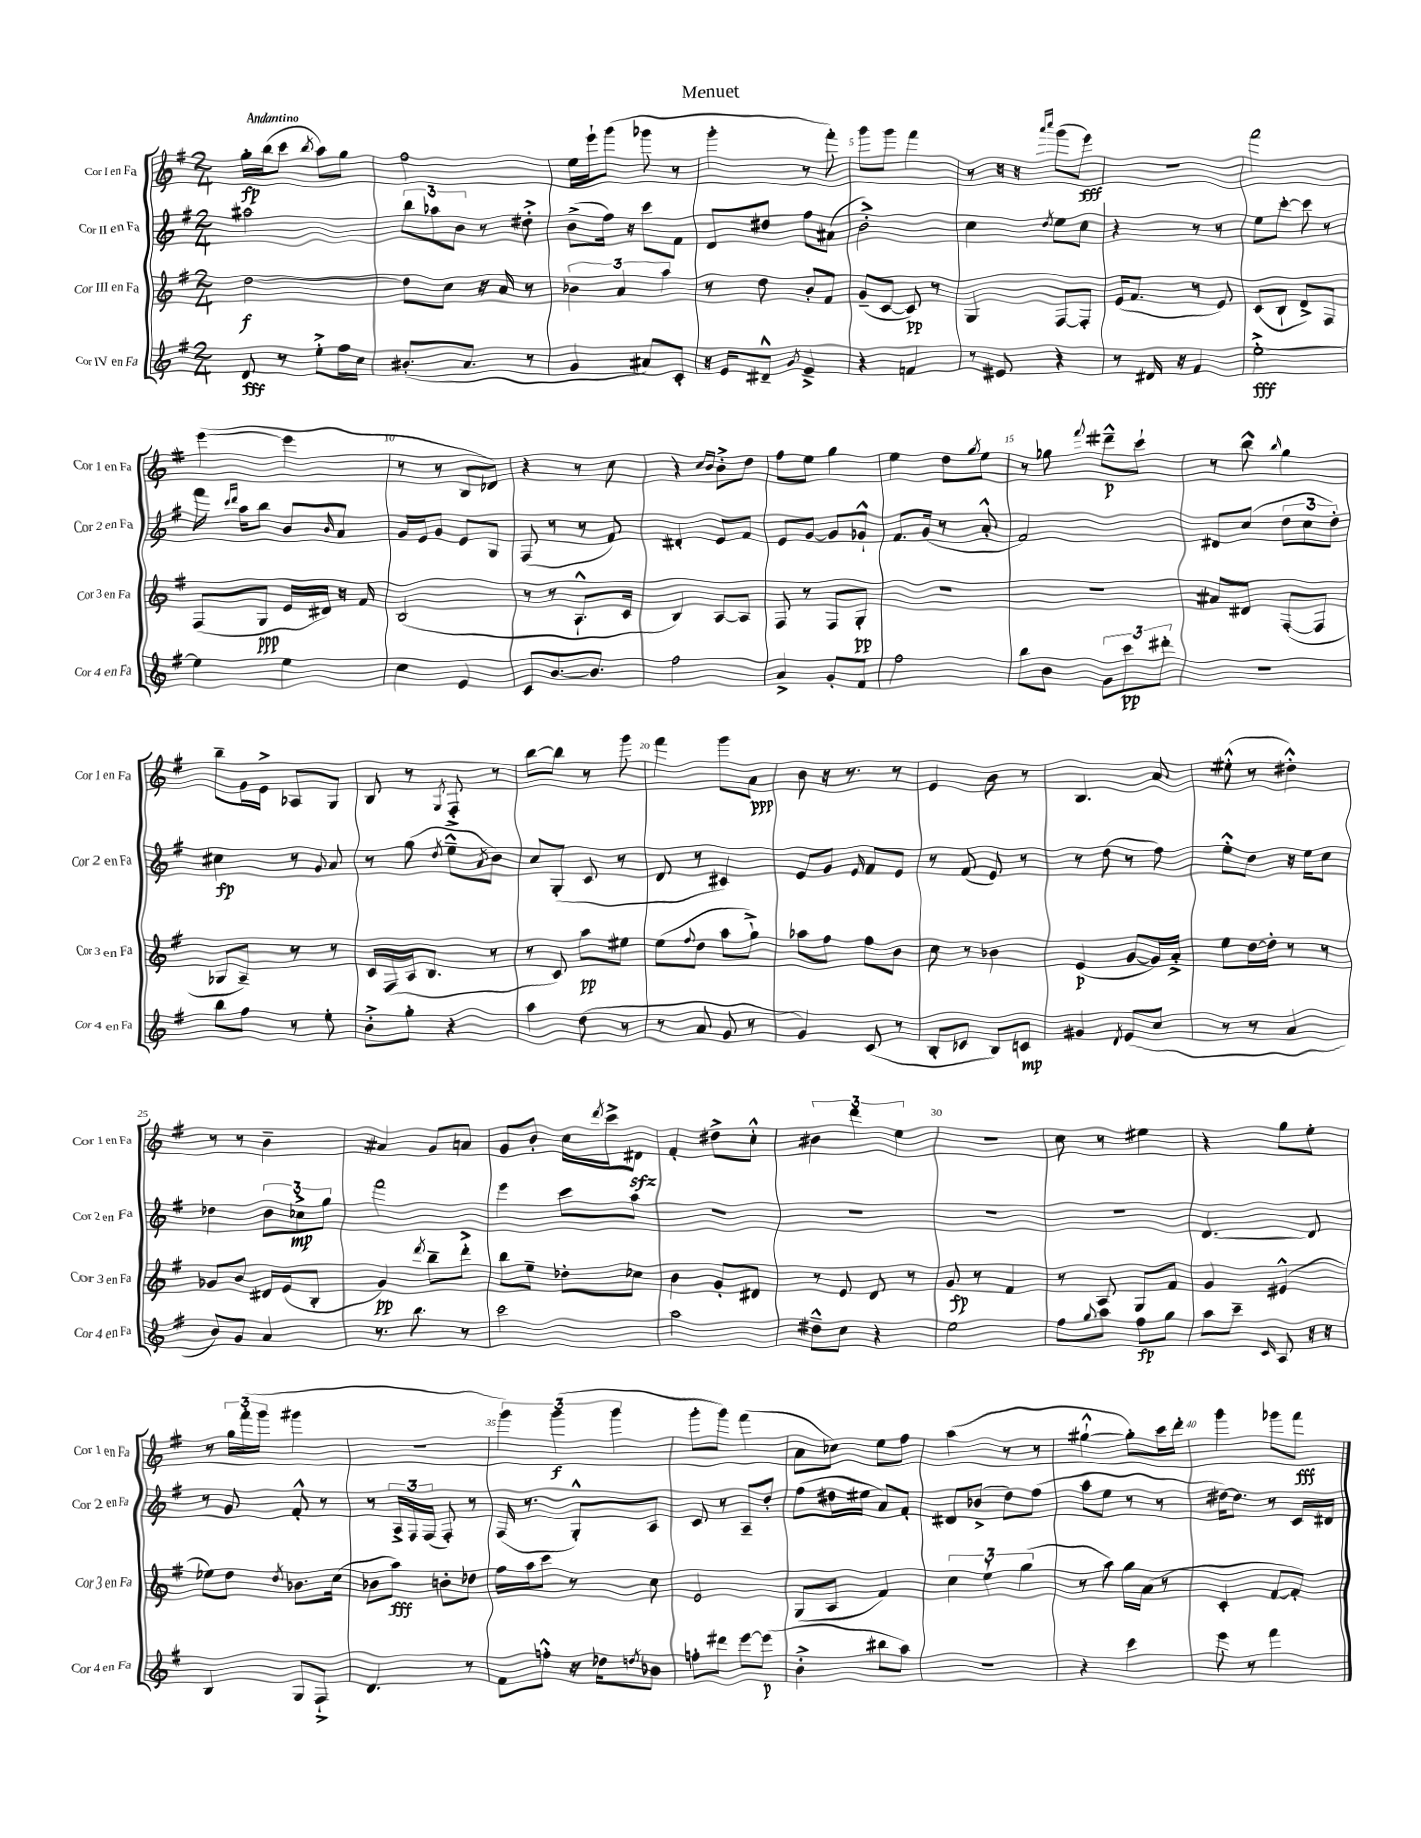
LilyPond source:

\header { title = "Menuet" }
<<
\new StaffGroup <<
\new Staff = "s0" \with { instrumentName = "Cor I en Fa" shortInstrumentName = "Cor 1 en Fa" } {
    \clef treble \key g \major \numericTimeSignature \time 2/4 \tempo "Andantino"
    g''16-.\fp b''16( c'''8 \acciaccatura { b''8 } a''8) g''8 |
    fis''2 |
    e''16 e'''16-! g'''8( ges'''8 r8 |
    g'''4-. r8 fis'''8-.) |
    g'''8 g'''8 fis'''4 |
    r8 r16 r16 \grace { a'''16 c''''16 } g'''8( e'''8\fff) |
    r2 |
    fis'''2 |
    e'''4~( e'''4 |
    r8 r8 b8 des'8) |
    r4 r8 c''8 |
    r4 \grace { c''16 b'16 } b'8-.-> d''8 |
    fis''8 e''8 g''4 |
    e''4 d''8 \acciaccatura { g''8 } e''8 |
    r8 ges''8 \appoggiatura { fis'''8 } dis'''8---^\p c'''8-! |
    r8 b''8-^ \grace { b''16 } g''4 |
    b''8-- g'16 e'16-> aes8 g8 |
    b8 r8 \acciaccatura { g8 } fis8-.-> r8 |
    b''8~ b''8 r8 g'''8 |
    fis'''4 g'''8 a'8\ppp |
    b'8 r16 r8. r8 |
    e'4 b'8 r8 |
    b4. a'8 |
    eis''8-.-^( r8 dis''4-.-^) |
    r8 r8 b'4-- |
    ais'4 g'8 a'8 |
    g'8 b'8-. c''16 \acciaccatura { d'''8 } c'''16-> dis'8\sfz |
    fis'4-. dis''8-> c''8-.-^ |
    \tuplet 3/2 { bis'4 d'''4 e''4 } |
    R2 |
    c''8 r8 eis''4 |
    r4 g''8 e''8-. |
    r8 \tuplet 3/2 { g''16 fis'''16-.( g'''16 } gis'''4 |
    R2 |
    \tuplet 3/2 { g'''4) g'''4\f( g'''4 } |
    g'''8-. g'''8) fis'''4( |
    a'8 ces''8) e''8 fis''8 |
    a''4( r8 r8 |
    gis''4~-!-^ gis''8-.) c'''16 d'''16-. |
    g'''4 ges'''8 fis'''8\fff \bar "|." |
}
\new Staff = "s1" \with { instrumentName = "Cor II en Fa" shortInstrumentName = "Cor 2 en Fa" } {
    \clef treble \key g \major \numericTimeSignature \time 2/4
    ais''2 |
    \tuplet 3/2 { b''8 aes''8 b'8 } r8 dis''8-.-> |
    b'8->( fis''16) r16 c'''8 fis'8 |
    d'8 dis''8 fis''8 ais'8( |
    b'2-.->) |
    c''4 \acciaccatura { d''8 } e''8 c''8 |
    r4 r8 r8 |
    e''8 c'''8~-. c'''8 r8 |
    fis'''16 \grace { c'''16 d'''16 } a''16 b''8 b'8 \grace { b'16 } a'8 |
    g'16 e'16 g'8 e'8 g8 |
    fis8( r8 r8 fis'8) |
    dis'4-. e'8 fis'8 |
    e'8 g'8~ g'8 ges'8-!-^ |
    fis'8. g'16( r8 a'8-.-^ |
    fis'2) |
    dis'8 c''8( \tuplet 3/2 { d''8 c''8 d''8-.) } |
    cis''4\fp r8 \appoggiatura { g'8 } a'8 |
    r8 g''8( \acciaccatura { d''8 } e''8---^ \acciaccatura { a'8 } b'8) |
    c''8 g8-.( c'8 r8 |
    d'8 r8 cis'4) |
    e'8 g'8 \grace { e'16 } fis'8 e'8 |
    r8 fis'8( e'8) r8 |
    r8 d''8( r8 fis''8) |
    e''8-.-^ d''8 r16 e''16 c''8 |
    des''4 \tuplet 3/2 { b'8 ces''8->\mp g''8 } |
    fis'''2 |
    e'''4 c'''8 a''8 |
    R2 |
    R2 |
    R2 |
    R2 |
    d'4.~ d'8 |
    r8 g'8 fis'8-.-^ r8 |
    r8 \tuplet 3/2 { a16-> fis16 fis16( } fis8-.) r8 |
    fis16( r8. g8-.-^) a8 |
    c'8 r8 a8-- d''8-. |
    fis''8( dis''16 eis''16 a'8) fis'8-. |
    dis'8 bes'8->( d''8) fis''8( |
    a''8 e''8 r8 r8 |
    dis''16~) dis''8. r8 c'16 dis'16 \bar "|." |
}
\new Staff = "s2" \with { instrumentName = "Cor III en Fa" shortInstrumentName = "Cor 3 en Fa" } {
    \clef treble \key g \major \numericTimeSignature \time 2/4
    d''2~\f |
    d''8 c''8 r16 a'16 r8 |
    \tuplet 3/2 { bes'4 a'4 a''4 } |
    r8 d''8 b'8-. fis'8 |
    g'8--( c'8~ c'8\pp) r8 |
    g4 fis8~ fis8-. |
    e'16( fis'8. r8 e'8) |
    c'8( b8-! d'8->) fis8 |
    fis8( g8\ppp e'16 dis'16) r16 fis'16 |
    b2( |
    r8 r8 a8.-!-^ c'16 |
    b4) a8~ a8 |
    fis8 r8 fis8 g8-.\pp |
    R2 |
    R2 |
    ais'8 dis'8 fis8~-.( fis8 |
    ges8 a8--) r8 r8 |
    c'16 fis16( a16 b8. r8 |
    r8 c'8) a''8\pp eis''8 |
    e''8( \appoggiatura { fis''8 } d''8 a''8 g''8-!->) |
    aes''8 fis''8 fis''8 b'8 |
    c''8 r8 bes'4 |
    e'4\p( g'8~ g'16) a'16-.-> |
    e''8 d''16~ d''16-. r8 r8 |
    ges'8 b'8 dis'16 e'16( b8-. |
    g'4\pp) \acciaccatura { d'''8 } b''8-- d'''8-.-> |
    b''8 e''8-- des''8-. ces''8 |
    b'4 g'8-. dis'8 |
    r8 e'8 d'8 r8 |
    g'8\fp r8 fis'4 |
    r8 a8 g8 fis'8 |
    g'4 eis'4-^( |
    ees''8) d''8 \acciaccatura { d''8 } bes'8. c''16( |
    bes'8 a''8\fff) b'8-. des''8 |
    fis''16 a''16 c'''8 r8 c''8 |
    e'2 |
    g8( a8 fis'4) |
    \tuplet 3/2 { c''4 e''4-! g''4( } |
    r8 a''8) g''16 a'16( r8 |
    c'4-. fis'8~ fis'8-.) \bar "|." |
}
\new Staff = "s3" \with { instrumentName = "Cor IV en Fa" shortInstrumentName = "Cor 4 en Fa" } {
    \clef treble \key g \major \numericTimeSignature \time 2/4
    d'8\fff r8 e''8-.-> fis''16 c''16 |
    bis'8.-.( a'8. r8 |
    g'4 ais'8) c'8-. |
    r16 e'16 dis'8---^ \acciaccatura { g'8 } e'4---> |
    r4 f'4 |
    r8 eis'8 r4 |
    r8 dis'16 r16 fis'4 |
    e''2~-.->\fff |
    e''4 e''4 |
    c''4 e'4 |
    c'8 b'8.~ b'8. |
    fis''2 |
    a'4-> g'8-. fis'8 |
    fis''2 |
    b''8 b'8 \tuplet 3/2 { g'8 c'''8\pp dis'''8-. } |
    R2 |
    b''8 fis''8 r8 e''8-. |
    b'8-.-> g''8-. r4 |
    a''4 d''8( r8 |
    r8 a'8 g'8 r8 |
    g'4) c'8( r8 |
    b8-. ces'8 b8) c'8\mp |
    gis'4 \acciaccatura { d'8 } e'8( c''8 |
    r8 r8 a'4 |
    b'8) g'8 a'4 |
    r8. b''8. r8 |
    c'''2 |
    a''2 |
    dis''8---^ c''8 r4 |
    e''2 |
    fis''8 \appoggiatura { g''8 } a''8 fis''8\fp g''8 |
    a''8 c'''8-- \grace { c'16 } a8 r16 r16 |
    b4 g8 fis8-!-> |
    d'4. r8 |
    fis'8 f''8-.-^ r16 des''16 \acciaccatura { d''8 } bes'8 |
    f''8-. dis'''8 e'''8~ e'''8\p( |
    b'4-.-> bis''8 a''8) |
    R2 |
    r4 c'''4 |
    e'''8 r8 fis'''4 \bar "|." |
}
>>
>>
\layout { \context { \Score \override BarNumber.break-visibility = ##(#f #t #t) barNumberVisibility = #(every-nth-bar-number-visible 5) } }
